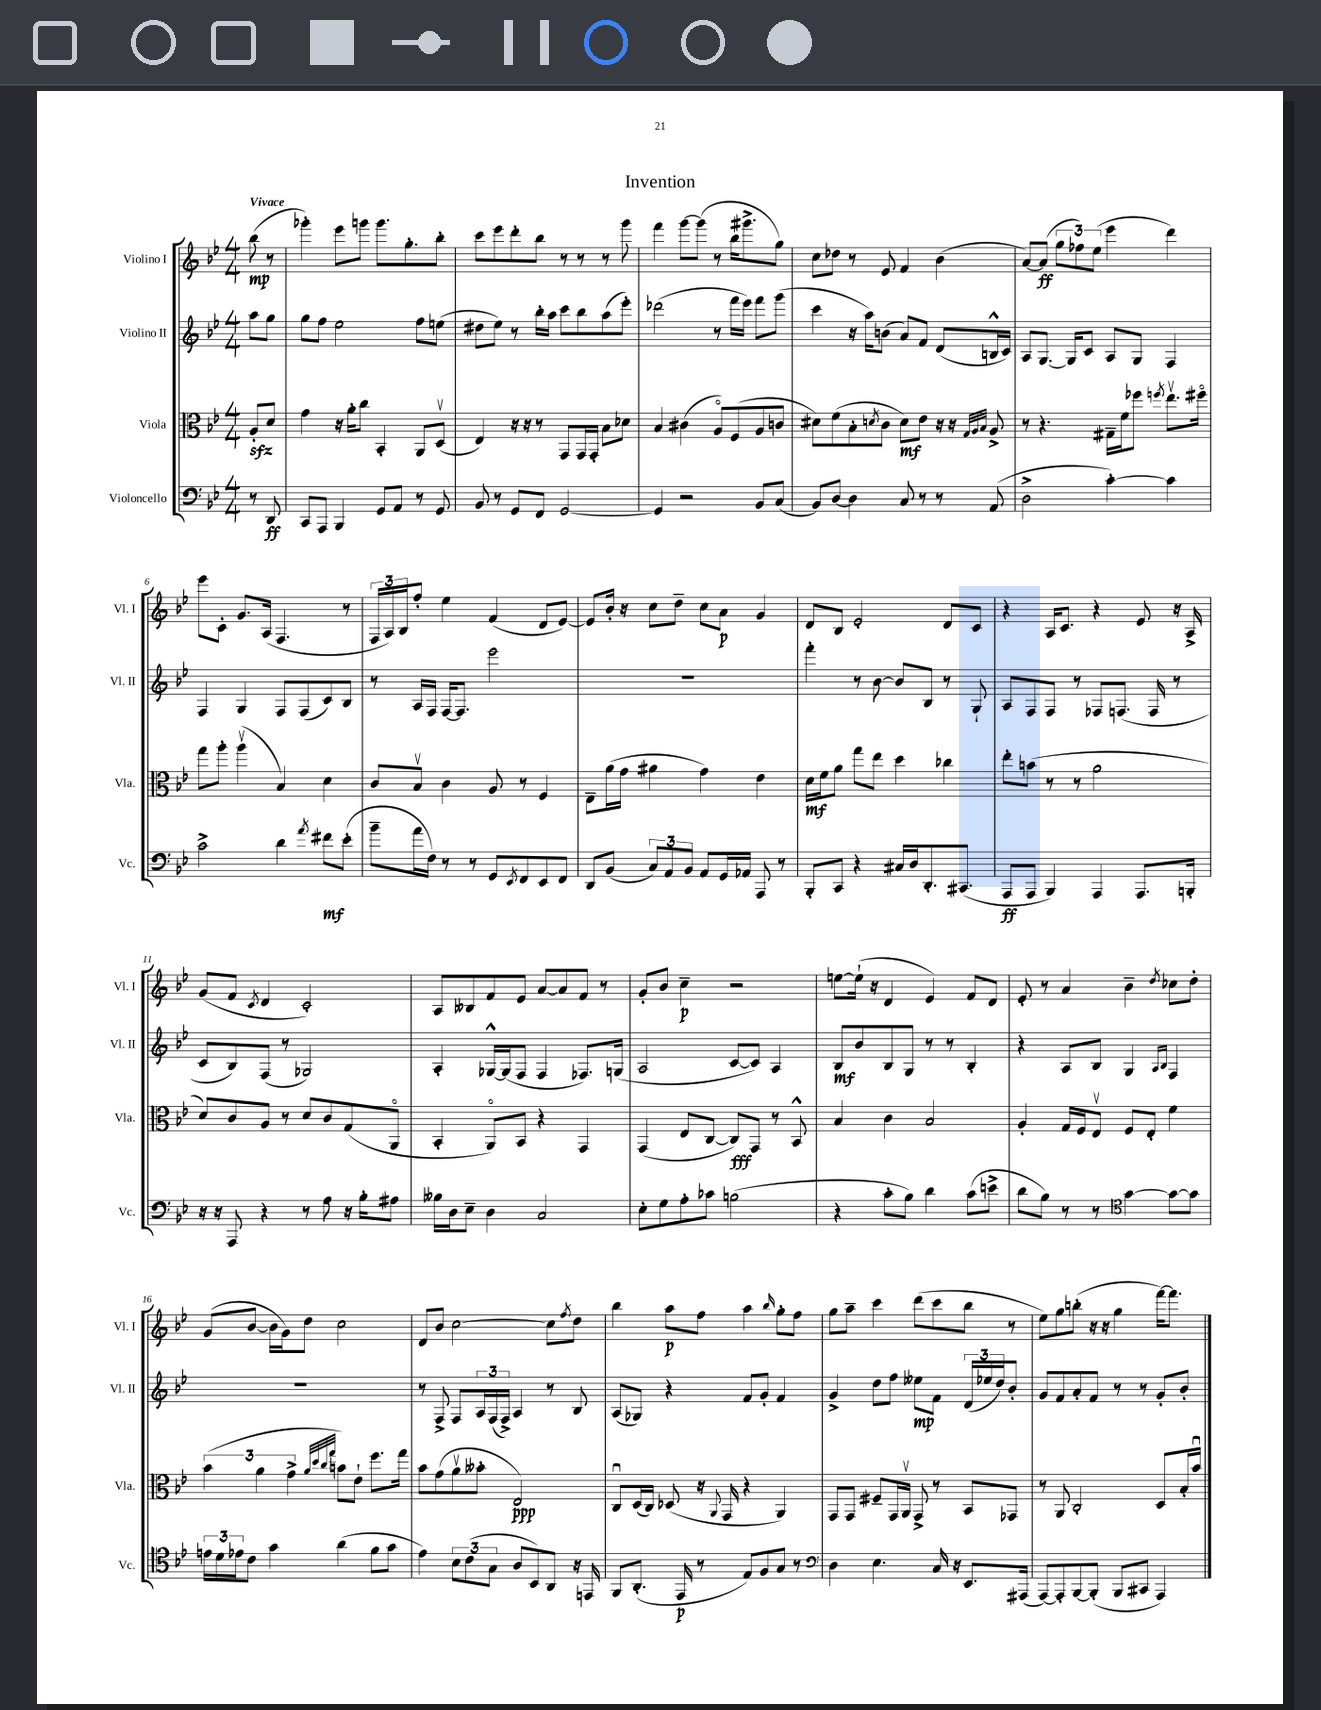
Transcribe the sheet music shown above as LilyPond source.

\header { title = "Invention" }
<<
\new StaffGroup <<
\new Staff = "s0" \with { instrumentName = "Violino I" shortInstrumentName = "Vl. I" } {
    \clef treble \key bes \major \numericTimeSignature \time 4/4 \partial 4 \tempo "Vivace"
    bes''8\mp( r8 |
    ges'''4-.) ees'''8 g'''8 g'''8. g''8.-. bes''8-. |
    c'''8 ees'''8 d'''8-. bes''8 r8 r8 r8 g'''8 |
    f'''4 g'''8~ g'''8( r8 bes''16 gis'''8.-> g''8) |
    c''8 des''8 r8 ees'8 f'4 bes'4( |
    a'8~) a'8\ff( \tuplet 3/2 { g''8 fes''8) ees''8( } ees'''4 d'''4) |
    ees'''8 c'8-. g'8. a16( f4. r8 |
    \tuplet 3/2 { f16 a16) bes16 } f''8-. ees''4 f'4( d'8 ees'8~) |
    ees'8 bes'16-. r16 c''8 d''8-- c''8 a'8\p g'4 |
    d'8 bes8 ees'2-. d'8 c'8 |
    r4 a16 c'8. r4 ees'8 r16 a16-> |
    g'8( f'8 \acciaccatura { c'8 } d'4 c'2-.) |
    a8 beses8 f'8 ees'8 a'8~ a'8 f'8 r8 |
    g'8-. bes'8 c''4--\p r2 |
    e''8~ e''16-!( r16 d'4 ees'4) f'8 d'8 |
    ees'8-. r8 a'4 bes'4-- \acciaccatura { d''8 } ces''8 d''8-. |
    g'8( bes'8~ bes'16 g'16) d''8 c''2 |
    d'8 bes'8 c''2~ c''8 \acciaccatura { f''8 } d''8 |
    bes''4 a''8\p f''8 a''4 \grace { bes''16 } g''8-. f''8 |
    g''8 a''8-- c'''4 d'''8( c'''8 bes''8 r8 |
    ees''8) g''8 b''8-.( r16 r16 g''4 f'''16~) f'''8. \bar "|." |
}
\new Staff = "s1" \with { instrumentName = "Violino II" shortInstrumentName = "Vl. II" } {
    \clef treble \key bes \major \numericTimeSignature \time 4/4 \partial 4
    a''8 g''8 |
    g''8 f''8 ees''2 f''8 e''8( |
    dis''8 ees''8) r8 bes''16-. a''16 c'''8 bes''8 a''8( ees'''8-.) |
    des'''2( r8 f'''16 ees'''16) f'''8 g'''8( |
    c'''4 r16 a''16) b'8( a'8) f'8 d'8( b16-^ c'16) |
    a8 g8.~ g16 c'8 a8 g8 f4 |
    f4 g4 f8 f8( c'8) bes8 |
    r8 a16 f16 f16~ f8. ees'''2 |
    R1 |
    f'''4-. r8 bes'8~ bes'8 bes8 r8 g8-! |
    a8 f8 f8 r8 fes8 f8.( f16 r8 |
    c'8 bes8) f8( r8 ges2) |
    a4-. ges16~-^ ges16( f8 f4 fes8.) g16( |
    a2 c'8~ c'8) a4 |
    bes8\mf bes'8 bes8 g8 r8 r8 bes4-. |
    r4 a8 bes8 g4 \grace { a16 bes16 } f4 |
    R1 |
    r8 f8-> f8 \tuplet 3/2 { a16 f16( f16->) } a4 r8 bes8 |
    a8( ges8) r4 f'8 g'8-. f'4 |
    g'4-> d''8 f''8 eeses''8\mp f'8 \tuplet 3/2 { d'16( ees''16 d''16) } bes'8-. |
    g'8 f'8 a'8-. f'8 r8 r8 g'8-. bes'8-. \bar "|." |
}
\new Staff = "s2" \with { instrumentName = "Viola" shortInstrumentName = "Vla." } {
    \clef alto \key bes \major \numericTimeSignature \time 4/4 \partial 4
    a8-.\sfz d'8 |
    g'4 r16 a'16-. c''8 bes,4-. a,8 d8\upbow( |
    ees4) r16 r16 r8 g,8 g,16 g,16-. bes8 des'8 |
    bes4 cis'4( a8\flageolet) f8( a8 c'8 |
    dis'8) f'8( bes8-. \acciaccatura { d'8 } c'8 d'8\mf) ees'8 r16 r16 \grace { g32 a32 bes32 } a8-> |
    r8 r4. gis16-- f'16 fes''8 \acciaccatura { f''8 } ees''8.\upbow fis''16\flageolet |
    g''8 a''8-. a''4\upbow( bes4) d'4 |
    c'8 bes8\upbow c'4 a8 r8 f4 |
    ees8-- a'16( g'16 ais'4 g'4) ees'4 |
    d'16\mf f'16 a'8 g''8 ees''8 d''4 ces''4 |
    ees''8-. b'8( r8 r8 a'2 |
    d'8) c'8 a8 r8 d'8 c'8 g8( a,8\flageolet |
    bes,4-. a,8\flageolet) bes,8 r4 g,4 |
    g,4( ees8 c8~ c8\fff) g,8 r8 bes,8-^ |
    bes4 c'4 bes2 |
    a4-. g16 f16 ees8\upbow f8 ees8-. f'4 |
    \tuplet 3/2 { bes'4( a'4 g'4-> } \grace { a'32 d''32 c''32 g''32 } b'8) ees'8-! f''8. g''16 |
    bes'8 g'8( a'8\upbow beses'8-. ees2\ppp) |
    c8\downbow d16( c16) des8( r16 \appoggiatura { a,8 } g,16 r4 a,4) |
    g,8 g,8 fis8-- g,16 a,16\upbow g,8-> r8 bes,8 ges,8 |
    r8 a,8 c2-. d8 bes16-. bes'16\downbow \bar "|." |
}
\new Staff = "s3" \with { instrumentName = "Violoncello" shortInstrumentName = "Vc." } {
    \clef bass \key bes \major \numericTimeSignature \time 4/4 \partial 4
    r8 d,8\ff |
    c,8 a,,8 bes,,4 g,8 a,8 r8 g,8 |
    bes,8 r8 g,8 f,8 g,2~ |
    g,4 r2 bes,8 c8( |
    bes,8) d8~ d4 c8 r8 r8 a,8( |
    d2-> c'4~-.) c'4 |
    c'2-> d'4 \acciaccatura { a'8 } fis'8\mf ees'8-.( |
    bes'8-- a'16 f16) r8 r8 g,8 \acciaccatura { ees,8 } f,8 ees,8 f,8 |
    d,8 bes,8( \tuplet 3/2 { c8) a,8 bes,8 } a,8 g,16 aes,16 a,,8 r8 |
    bes,,8-. c,8 r4 cis16 d16 d,8.-. cis,8.( |
    a,,8\ff a,,8 bes,,4) a,,4 a,,8. b,,16-. |
    r16 r16 a,,8 r4 r8 a8 r16 bes16-. ais8 |
    beses16 d16 ees8-- d4 c2 |
    ees8-. g8 a8-. ces'8 b2( |
    r4 c'8-. bes8) d'4 c'8( e'8-> |
    d'8 bes8) r8 r8 \clef tenor g'4~ g'8~ g'8 |
    \tuplet 3/2 { e'16 d'16 ees'16 } c'8 g'4 a'4( f'8 g'8 |
    ees'4) \tuplet 3/2 { bes8 c'8( g8 } a8 bes,8) a,8 r16 e,16 |
    f,8 a,8.-.( ees,16\p r8 ees8) f8 g8 r8 |
    \clef bass d4 ees4. c16 r16 ees,8. ais,,16( |
    a,,8~) a,,8-. bes,,8~ bes,,8-.( bes,,8 cis,8 a,,4) \bar "|." |
}
>>
>>
